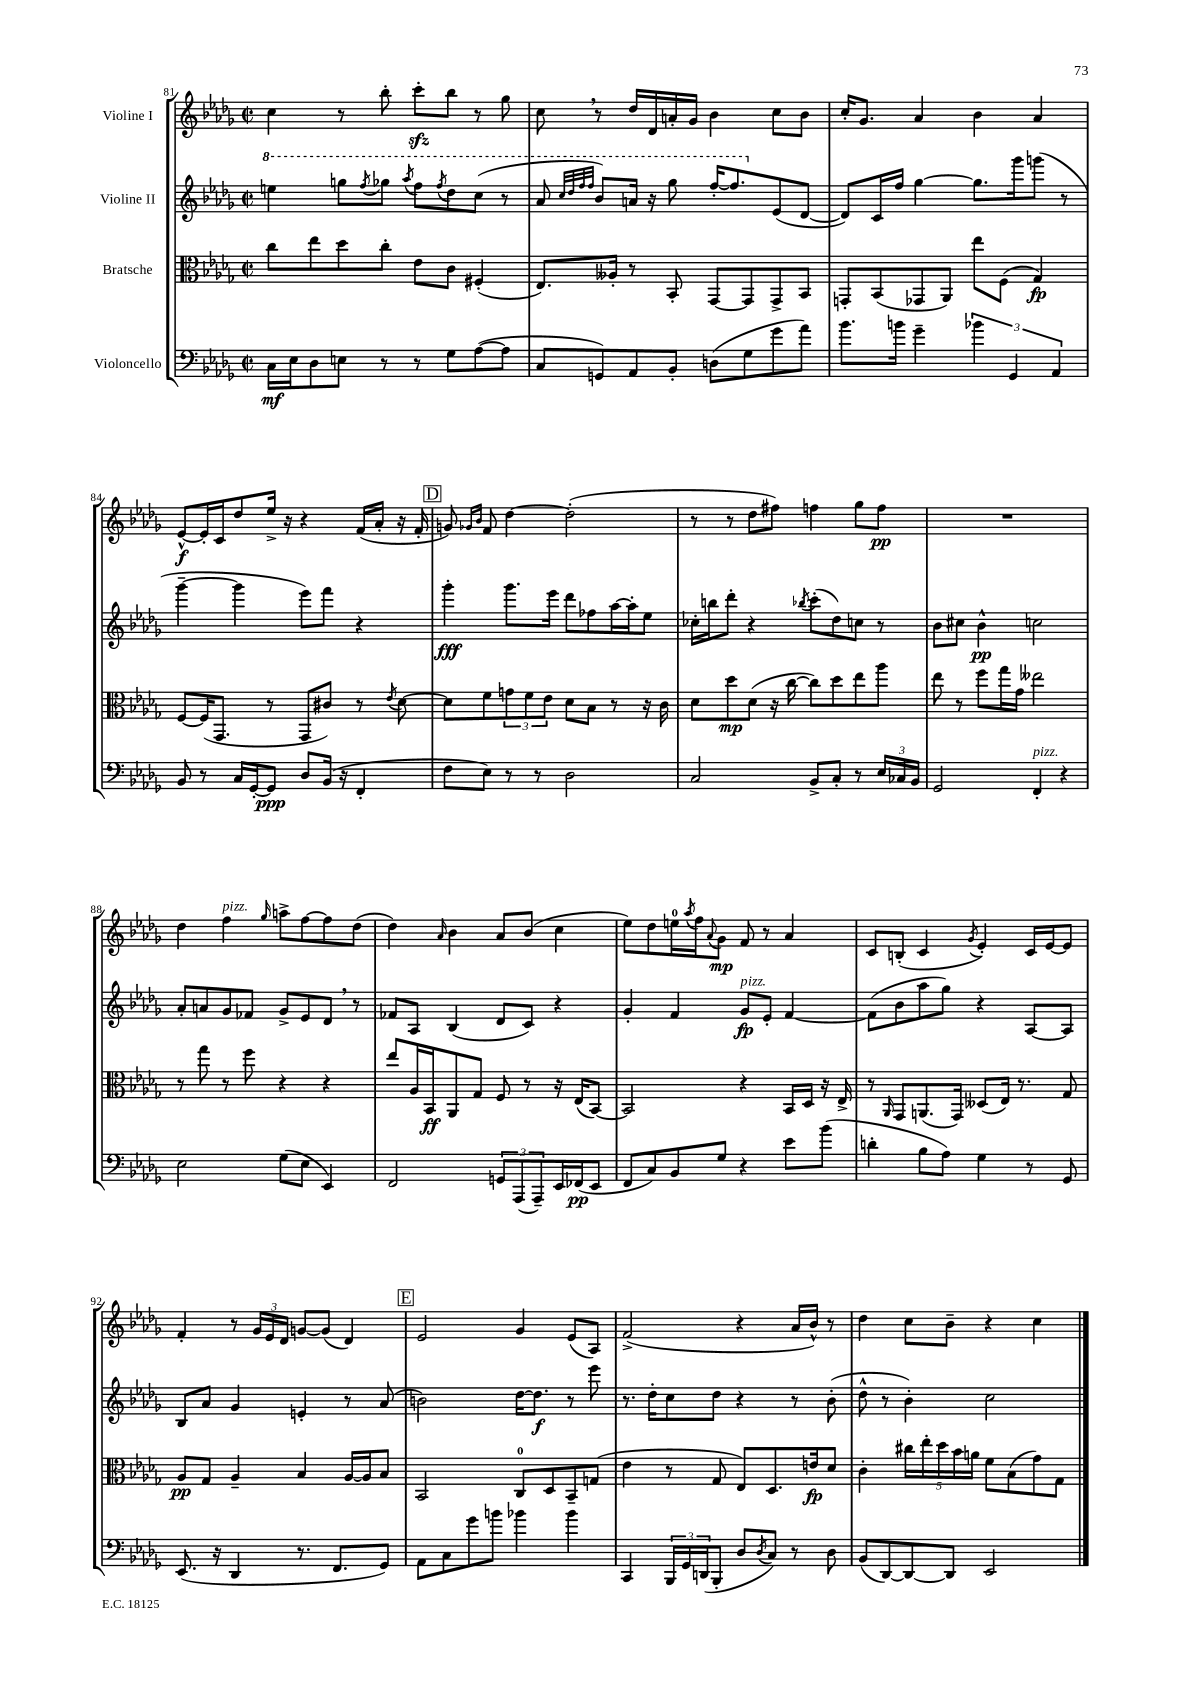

**kern	**dynam	**kern	**dynam	**kern	**dynam	**kern	**dynam
*part4	*part4	*part3	*part3	*part2	*part2	*part1	*part1
*staff4	*staff4	*staff3	*staff3	*staff2	*staff2	*staff1	*staff1
*I"Violoncello	*	*I"Bratsche	*	*I"Violine II	*	*I"Violine I	*
*clefF4	*	*clefC3	*	*clefG2	*	*clefG2	*
*k[b-e-a-d-g-]	*	*k[b-e-a-d-g-]	*	*k[b-e-a-d-g-]	*	*k[b-e-a-d-g-]	*
*M2/2	*	*M2/2	*	*M2/2	*	*M2/2	*
*met(c|)	*	*met(c|)	*	*met(c|)	*	*met(c|)	*
*	*	*	*	*8va	*	*	*
=81	=81	=81	=81	=81	=81	=81	=81
16C\LL	mf	8cc\L	.	4eeen\	.	4cc\	.
16E-\J	.	.	.	.	.	.	.
8D-\	.	8ee-\	.	.	.	.	.
8En\J	.	8dd-\	.	8gggn\L	.	8r	.
.	.	.	.	8qfff/	.	.	.
8r	.	8cc'\J	.	8ggg-X\J	.	8bb-'\	.
.	.	.	.	8qaaa-/	.	.	.
8r	.	8e-\L	.	8fff\L	.	8ccczz'\L	.
.	.	.	.	8qfff/	.	.	.
8G-\L	.	8c\J	.	8ddd-\	.	8bb-\J	.
([8A-\	.	(4F#X'/	.	(8ccc\J	.	8r	.
8A-\J]	.	.	.	8r	.	8gg-\	.
=82	=82	=82	=82	=82	=82	=82	=82
8C/L	.	8.E-/L)	.	8aa-/	.	8cc,\	.
.	.	.	.	32qqccc/LLL	.	.	.
.	.	.	.	32qqddd-/	.	.	.
.	.	.	.	32qqfff/	.	.	.
.	.	.	.	32qqfff/JJJ	.	.	.
8GGn/)	.	.	.	8bb-/L)	.	8r	.
.	.	16A--X'/Jk	.	.	.	.	.
8AA-/	.	8r	.	16aan/Jk	.	16dd-/LL	.
.	.	.	.	16r	.	16d-/	.
8BB-'/J	.	8BB-'/	.	8ggg-\	.	16an'/	.
.	.	.	.	.	.	16g-/JJ	.
(8Dn\L	.	[8GG-/L	.	[16fff'/KL	.	4b-\	.
.	.	.	.	8.fff/]	.	.	.
8G-\	.	8GG-/]	.	.	.	.	.
*	*	*	*	*X8va	*	*	*
8g-\	.	8GG-^/	.	(8e-/	.	8cc\L	.
8a-\J)	.	8BB-/J	.	[8d-/J	.	8b-\J	.
=83	=83	=83	=83	=83	=83	=83	=83
8.b-\L	.	8GGn'/L	.	8d-/L])	.	16cc'/KL	.
.	.	.	.	.	.	8.g-/J	.
.	.	(8BB-/	.	16c/L	.	.	.
16bn\Jk	.	.	.	16ff/JJ	.	.	.
4g-~\	.	8GG-X/	.	[4gg-\	.	4a-/	.
.	.	8AA-/J)	.	.	.	.	.
6b-X\	.	8ee-\L	.	8.gg-\L]	.	4b-\	.
.	.	(8F\J	.	.	.	.	.
6GG-/	.	.	.	.	.	.	.
.	.	.	.	16ggg-\k	.	.	.
.	.	4G-/)	fp	(8gggn\J	.	4a-/	.
6AA-/	.	.	.	.	.	.	.
.	.	.	.	8r	.	.	.
!!LO:LB:g=z
=84	=84	=84	=84	=84	=84	=84	=84
8BB-/	.	[8F/L	.	[4ggg-~\	.	[8e-^^/L	f
8r	.	(16F/K]	.	.	.	16e-'/L]	.
.	.	8.GG-/J	.	.	.	16c/J	.
16C/LL	.	.	.	4ggg-\]	.	8dd-/	.
[16GG-'/J	.	.	.	.	.	.	.
8GG-/J]	ppp	8r	.	.	.	16ee-^/Jk	.
.	.	.	.	.	.	16r	.
8D-/L	.	8GG-/L	.	8eee-\L)	.	4r	.
(16BB-/Jk	.	8c#X/J)	.	8fff\J	.	.	.
16r	.	.	.	.	.	.	.
4FF'/	.	8r	.	4r	.	(16f/LL	.
.	.	.	.	.	.	16a-'/JJ	.
.	.	8qe-/	.	.	.	.	.
.	.	[8d-\	.	.	.	16r	.
.	.	.	.	.	.	16f'/	.
!!LO:REH:place=s1:t=D
=85	=85	=85	=85	=85	=85	=85	=85
8F\L	.	8d-\L]	.	4ggg-'\	fff	8gn/)	.
.	.	.	.	.	.	16qqg-X/LL	.
.	.	.	.	.	.	16qqb-/JJ	.
8E-\J)	.	8f\	.	.	.	8f/	.
8r	.	12gn\	.	8.ggg-\L	.	[4dd-\	.
.	.	12f\	.	.	.	.	.
8r	.	.	.	.	.	.	.
.	.	12e-\J	.	.	.	.	.
.	.	.	.	16eee-\Jk	.	.	.
2D-\	.	8d-\L	.	8ddd-\L	.	(2dd-'\]	.
.	.	8B-\J	.	8ff-X\	.	.	.
.	.	8r	.	[16aa-\L	.	.	.
.	.	.	.	16aa-'\J]	.	.	.
.	.	16r	.	8ee-\J	.	.	.
.	.	16c\	.	.	.	.	.
=86	=86	=86	=86	=86	=86	=86	=86
2C/	.	8d-\L	.	16cc-X'\LL	.	8r	.
.	.	.	.	16bbn\J	.	.	.
.	.	8dd-\	mp	8ddd-'\J	.	8r	.
.	.	(8d-\J	.	4r	.	8dd-\L	.
.	.	16r	.	.	.	8ff#X\J)	.
.	.	[16cc\	.	.	.	.	.
.	.	.	.	8qbb-X/	.	.	.
8BB-^/L	.	8cc\L])	.	(8ccc'\L	.	4ffn\	.
8C'/J	.	8dd-\	.	8dd-\)	.	.	.
8r	.	8ee-\	.	8ccn\J	.	8gg-\L	.
24E-/LL	.	8aa-\J	.	8r	.	8ff\J	pp
24C-X/	.	.	.	.	.	.	.
24BB-/JJ	.	.	.	.	.	.	.
=87	=87	=87	=87	=87	=87	=87	=87
2GG-/	.	8ee-\	.	8b-\L	.	1r	.
.	.	8r	.	8cc#X\J	.	.	.
.	.	8ff\L	.	4b-^^\	pp	.	.
.	.	16gg-\L	.	.	.	.	.
.	.	16g-\JJ	.	.	.	.	.
!LO:TX:a:i:t=pizz.	!	!	!	!	!	!	!
4FF'/	.	2ee--X\	.	2ccn\	.	.	.
4r	.	.	.	.	.	.	.
!!LO:LB:g=z
=88	=88	=88	=88	=88	=88	=88	=88
2E-\	.	8r	.	8a-'/L	.	4dd-\	.
.	.	8gg-\	.	8an/	.	.	.
!	!	!	!	!	!	!LO:TX:a:i:t=pizz.	!
.	.	8r	.	8g-/	.	4ff\	.
.	.	8ff\	.	8f-X/J	.	.	.
.	.	.	.	.	.	16qqgg-/	.
(8G-\L	.	4r	.	8g-^/L	.	8aan^\L	.
8E-\J	.	.	.	8e-/	.	[8ff\	.
4EE-/)	.	4r	.	8d-,/J	.	8ff\]	.
.	.	.	.	8r	.	(8dd-\J	.
=89	=89	=89	=89	=89	=89	=89	=89
2FF/	.	8ee-/L	.	8f-X/L	.	4dd-\)	.
.	.	16A-/L	.	8A-/J	.	.	.
.	.	16BB-/J	ff	.	.	.	.
.	.	.	.	.	.	16qqa-/	.
.	.	8AA-/	.	(4B-/	.	4b-\	.
.	.	8G-/J	.	.	.	.	.
12GGn/L	.	8F/	.	8d-/L	.	8a-/L	.
(12AAA-/	.	.	.	.	.	.	.
.	.	8r	.	8c/J)	.	(8b-/J	.
12AAA-~/)	.	.	.	.	.	.	.
16EE-/L	.	16r	.	4r	.	4cc\	.
(16FF-X/J	pp	(16E-/KL	.	.	.	.	.
8EE-/J	.	[8BB-/J)	.	.	.	.	.
=90	=90	=90	=90	=90	=90	=90	=90
8FF/L	.	2BB-/]	.	4g-'/	.	8ee-\L)	.
8C/)	.	.	.	.	.	8dd-\	.
8BB-/	.	.	.	4f/	.	16een\L	.
.	.	.	.	.	.	8qaa-/	.
.	.	.	.	.	.	16ff\J	.
.	.	.	.	.	.	8qqa-/	.
8G-/J	.	.	.	.	.	8g-\J	mp
!	!	!	!	!LO:TX:a:i:t=pizz.	!	!	!
4r	.	4r	.	8g-/L	fp	8f/	.
.	.	.	.	8e-'/J	.	8r	.
8e-\L	.	16BB-/LL	.	[4f/	.	4a-/	.
.	.	16D-/JJ	.	.	.	.	.
(8b-\J	.	16r	.	.	.	.	.
.	.	16E-^/	.	.	.	.	.
=91	=91	=91	=91	=91	=91	=91	=91
4dn'\	.	8r	.	(8f\L]	.	8c/L	.
.	.	16qqAA-/	.	.	.	.	.
.	.	8GG-/L	.	8b-\	.	(8Bn'/J	.
8B-\L	.	(8.AAn/	.	8aa-\	.	4c/	.
8A-\J)	.	.	.	8gg-\J)	.	.	.
.	.	16GG-/Jk)	.	.	.	.	.
.	.	.	.	.	.	8qg-/	.
4G-\	.	(8D--X/L	.	4r	.	4e-'/)	.
.	.	16E-/Jk)	.	.	.	.	.
.	.	8.r	.	.	.	.	.
8r	.	.	.	[8A-/L	.	16c/LL	.
.	.	.	.	.	.	[16e-/J	.
8GG-/	.	8G-/	.	8A-/J]	.	8e-/J]	.
!!LO:LB:g=z
=92	=92	=92	=92	=92	=92	=92	=92
(8.EE-/	.	8A-/L	pp	8B-/L	.	4f'/	.
.	.	8G-/J	.	8a-/J	.	.	.
16r	.	.	.	.	.	.	.
4DD-/	.	4A-~/	.	4g-/	.	8r	.
.	.	.	.	.	.	24g-/LL	.
.	.	.	.	.	.	24e-/	.
.	.	.	.	.	.	24d-/JJ	.
8.r	.	4B-/	.	4en'/	.	[8gn/L	.
.	.	.	.	.	.	(8g/J]	.
8.FF/L	.	.	.	.	.	.	.
.	.	[16A-/LL	.	8r	.	4d-/)	.
.	.	16A-/J]	.	.	.	.	.
8GG-/J)	.	8B-/J	.	(8a-/	.	.	.
!!LO:REH:place=s1:t=E
=93	=93	=93	=93	=93	=93	=93	=93
8AA-\L	.	2BB-/	.	2bn\)	.	2e-/	.
8C\	.	.	.	.	.	.	.
8g-\	.	.	.	.	.	.	.
8bn\J	.	.	.	.	.	.	.
4b-X\	.	8C/L	.	[16dd-\KL	.	4g-/	.
.	.	.	.	8.dd-\J]	f	.	.
.	.	8D-/	.	.	.	.	.
4b-\	.	8BB-~/	.	8r	.	(8e-/L	.
.	.	(8Gn/J	.	8eee-\	.	8A-/J)	.
=94	=94	=94	=94	=94	=94	=94	=94
4CC/	.	4e-\	.	8.r	.	(2f^/	.
.	.	.	.	16dd-'\KL	.	.	.
24BBB-/LL	.	8r	.	8cc\	.	.	.
24GG-/	.	.	.	.	.	.	.
(24DDn/J	.	.	.	.	.	.	.
8BBB-'/J	.	8G-/	.	8dd-\J	.	.	.
8D-/L	.	8E-/L)	.	4r	.	4r	.
8qD-/	.	.	.	.	.	.	.
8C/J)	.	8.D-/	.	.	.	.	.
8r	.	.	.	8r	.	16a-/LL	.
.	.	16en/k	fp	.	.	16b-^^/JJ)	.
8D-\	.	8d-/J	.	(8b-'\	.	8r	.
=95	=95	=95	=95	=95	=95	=95	=95
(8BB-/L	.	4c'\	.	8dd-^^\	.	4dd-\	.
[8DD-/)	.	.	.	8r	.	.	.
8DD-/_	.	20cc#X\LL	.	4b-'\)	.	8cc\L	.
.	.	20ee-'\	.	.	.	.	.
.	.	20dd-\	.	.	.	.	.
8DD-/J]	.	.	.	.	.	8b-~\J	.
.	.	20b-\	.	.	.	.	.
.	.	20an\JJ	.	.	.	.	.
2EE-/	.	8f\L	.	2cc\	.	4r	.
.	.	(8B-\	.	.	.	.	.
.	.	8g-\)	.	.	.	4cc\	.
.	.	8G-\J	.	.	.	.	.
==	==	==	==	==	==	==	==
*-	*-	*-	*-	*-	*-	*-	*-
